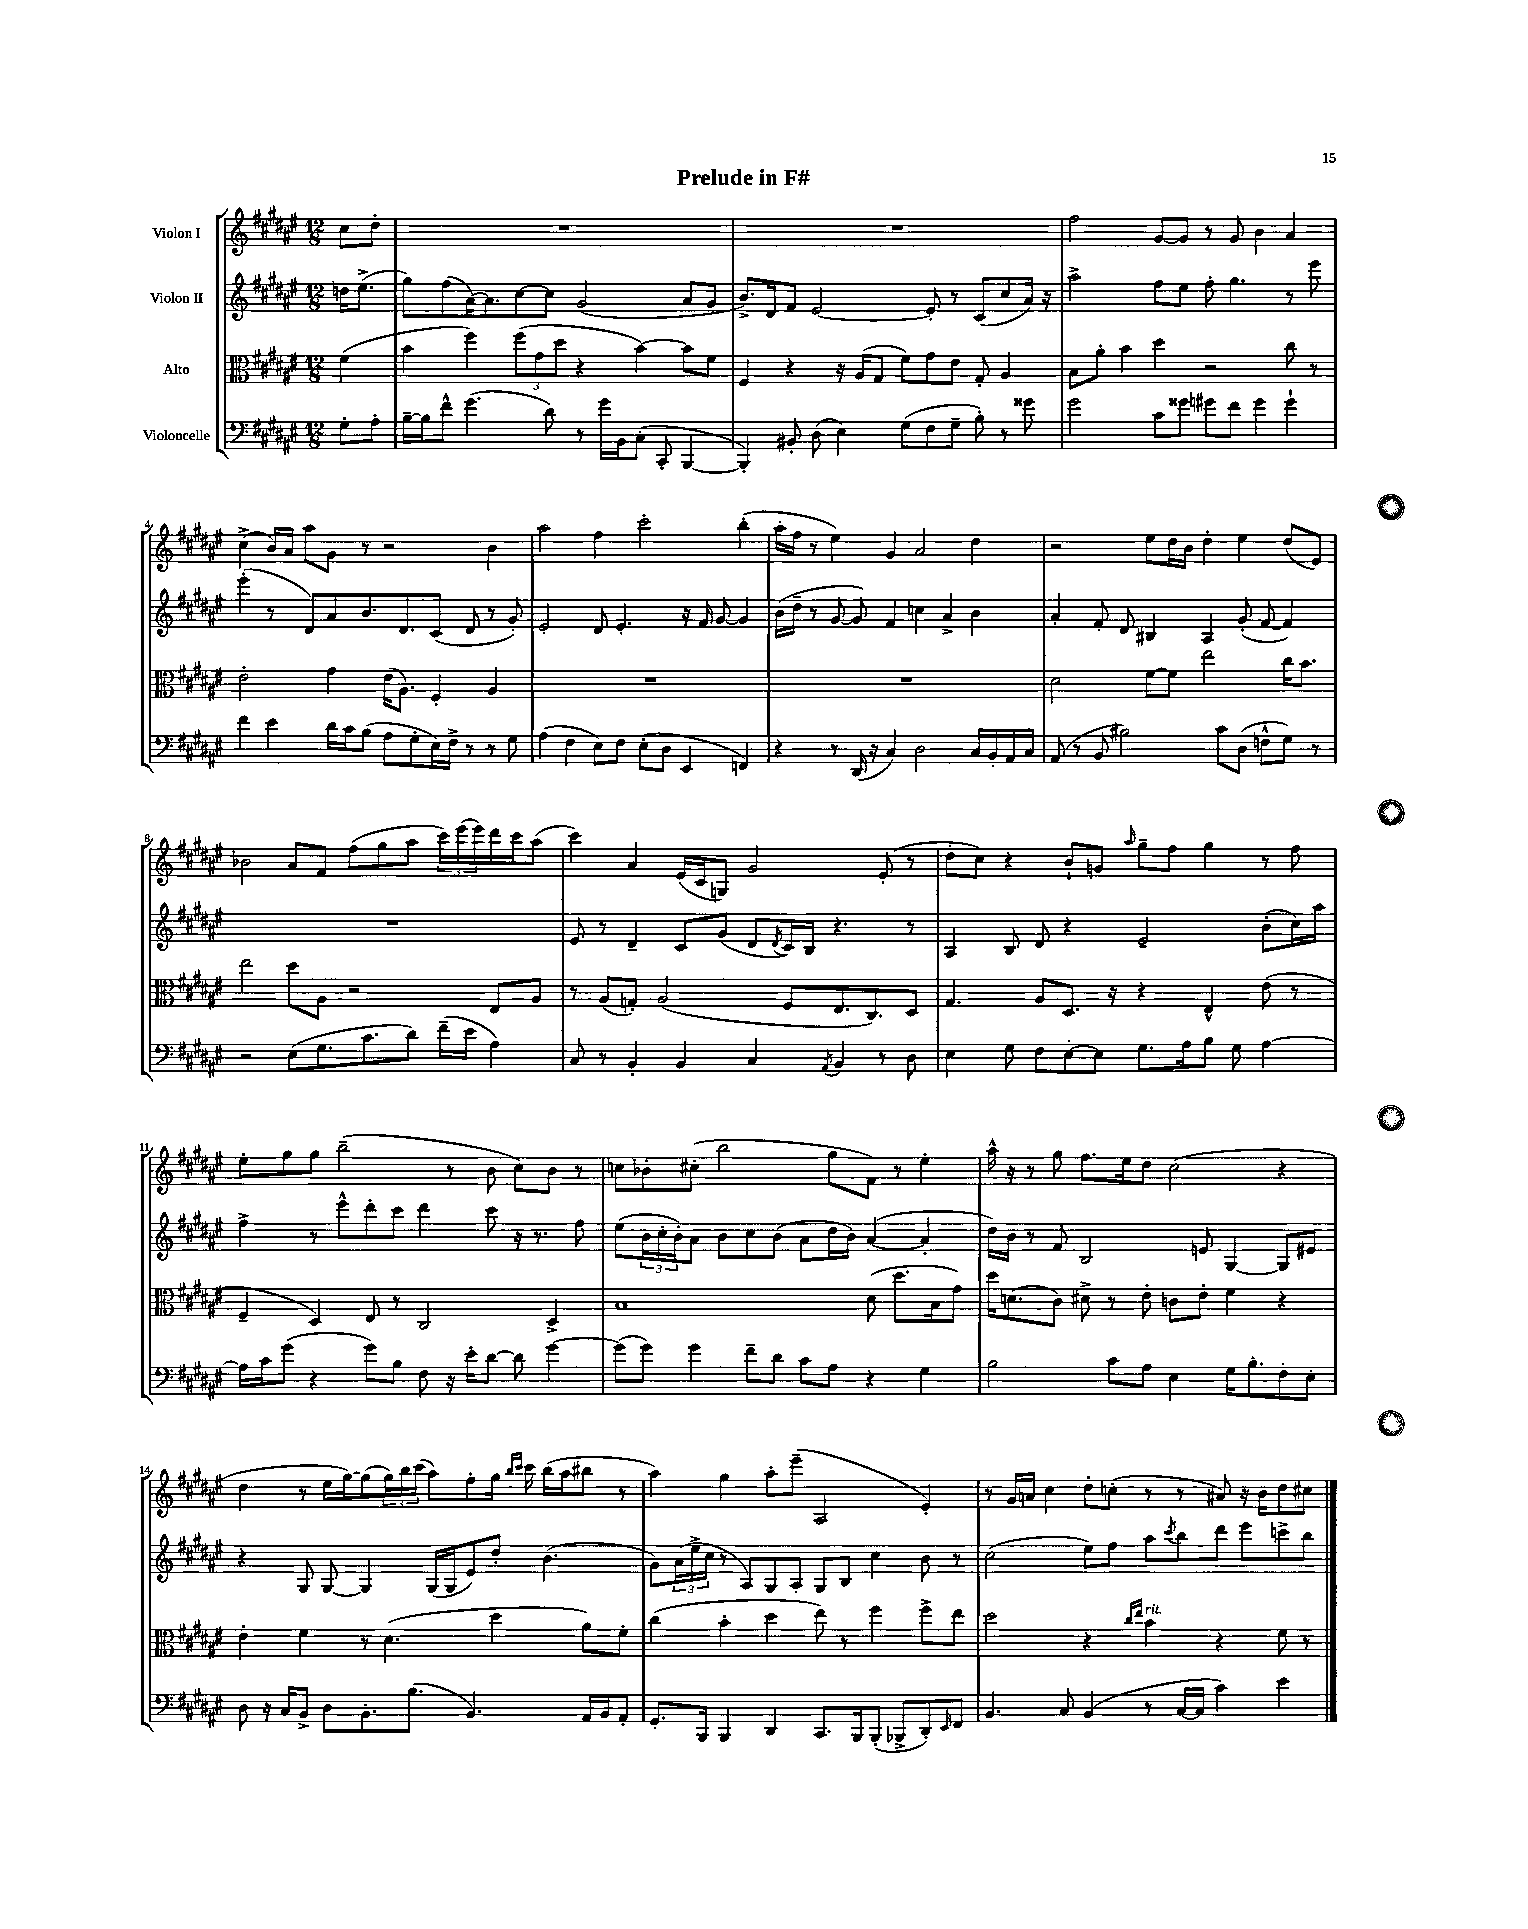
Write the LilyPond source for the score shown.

\header { title = "Prelude in F#" }
<<
\new StaffGroup <<
\new Staff = "s0" \with { instrumentName = "Violon I" } {
    \clef treble \key fis \major \numericTimeSignature \time 12/8 \partial 4
    cis''8 dis''8-. |
    R1. |
    R1. |
    fis''2 gis'8~ gis'8 r8 gis'8 b'4 ais'4 |
    cis''4->( b'16) ais'16 ais''8 gis'8 r8 r2 b'4 |
    ais''2 fis''4 cis'''2-. b''4-.( |
    ais''16-. fis''16 r8 eis''4) gis'4 ais'2 dis''4 |
    r2 eis''8 dis''16 b'16 dis''4-. eis''4 dis''8( eis'8) |
    bes'2 ais'8 fis'8 fis''8( gis''8 ais''8 \tuplet 3/2 { cis'''16) eis'''16( eis'''16) } dis'''16 cis'''16 ais''8( |
    cis'''4) ais'4 eis'16( cis'16 g8) gis'2 eis'8-.( r8 |
    dis''8-. cis''8) r4 b'8-! g'8 \grace { ais''16 } gis''8-- fis''8 gis''4 r8 fis''8 |
    eis''8-. gis''8 gis''8 b''2--( r8 b'8 cis''8) b'8 r8 |
    c''8 bes'8-. cis''8-.( b''2 gis''8 fis'8) r8 eis''4-. |
    ais''16-^ r16 r8 gis''8 fis''8. eis''16 dis''8 cis''2( r4 |
    dis''4 r8 eis''16 gis''16~) gis''8( \tuplet 3/2 { gis''16) b''16 cis'''16( } ais''8) fis''8-. gis''16 \grace { b''16 cis'''16 } cis'''16 b''16( ais''16 bis''8 r8 |
    ais''4) gis''4 ais''8-. eis'''8--( ais2 eis'4-.) |
    r8 gis'16 a'16 cis''4 dis''8-. c''8-.( r8 r8 ais'8) r16 b'16 dis''8 cis''8 \bar "|." |
}
\new Staff = "s1" \with { instrumentName = "Violon II" } {
    \clef treble \key fis \major \numericTimeSignature \time 12/8 \partial 4
    d''16 eis''8.->( |
    gis''8) fis''8( ais'16~) ais'8. cis''8~ cis''8 gis'2( ais'8 gis'8 |
    b'8.->) dis'16 fis'8 eis'2~ eis'8-. r8 cis'8( cis''8 ais'16) r16 |
    ais''2-> fis''8 eis''8 fis''8-. gis''4. r8 eis'''8 |
    eis'''4-.( r8 dis'8) ais'8 b'8. dis'8. cis'8( dis'8 r8 gis'8-.) |
    eis'2-. dis'8 eis'4.-. r16 fis'16 gis'8~ gis'4 |
    b'16( dis''16-- r8 gis'8~ gis'8) fis'4 c''4 ais'4-> b'4 |
    ais'4-. fis'8-. dis'8 bis4 ais4 gis'8-.( fis'8~ fis'4) |
    R1. |
    eis'8 r8 dis'4-- cis'8 gis'8( dis'8 \acciaccatura { dis'8 } cis'16) b16 r4. r8 |
    ais4 b8 dis'8 r4 eis'2-- b'8-.( cis''16) ais''16 |
    fis''4-> r8 eis'''8-^ dis'''8-. cis'''8 dis'''4 cis'''8 r16 r8. fis''8 |
    eis''8( \tuplet 3/2 { b'16 cis''16-. b'16-.) } ais'8 b'8 cis''8 b'8( ais'8 dis''16 b'16) ais'4~( ais'4-. |
    dis''16) b'16 r8 fis'8 b2 e'8 gis4~ gis8 eis'8 |
    r4 gis8 gis8~ gis4 gis16( gis16 eis'8) dis''8-. b'4.( |
    gis'8) \tuplet 3/2 { ais'16( eis''16-> cis''16 } r8 ais8) gis8 ais8-. gis8 b8 cis''4 b'8 r8 |
    cis''2( eis''8) fis''8 ais''8 \acciaccatura { cis'''8 } b''8 dis'''8 eis'''8 c'''8-> b''8 \bar "|." |
}
\new Staff = "s2" \with { instrumentName = "Alto" } {
    \clef alto \key fis \major \numericTimeSignature \time 12/8 \partial 4
    fis'4( |
    b'4 fis''4) \tuplet 3/2 { fis''8( gis'8 dis''8 } r4 b'4~) b'8 fis'8 |
    fis4 r4 r16 ais16( gis8 fis'8) gis'8 eis'8 gis8-. ais4 |
    b8 ais'8-. b'4 dis''4 r2 cis''8 r8 |
    eis'2-. gis'4 eis'16( ais8.) fis4-. ais4 |
    R1. |
    R1. |
    dis'2 fis'8~ fis'8 eis''2 cis''16 b'8. |
    eis''2 dis''8 ais8 r2 eis8 ais8 |
    r8 ais8( g8-.) ais2( fis8 eis8. cis8.) dis8 |
    gis4. ais8 dis8. r16 r4 eis4-^ eis'8( r8 |
    fis4-- dis4) eis8 r8 cis2 dis4-> |
    b1 dis'8( dis''8. b16 gis'8) |
    dis''16 d'8.( cis'8) dis'8-> r8 eis'8-. c'8 eis'8-. fis'4 r4 |
    eis'4-. fis'4 r8 dis'4.( dis''4 ais'8) fis'8-. |
    cis''4( b'4-. dis''4 eis''8) r8 fis''4 fis''8-> eis''8 |
    dis''2 r4 \grace { cis''16 eis''16 } b'4^\markup { \italic "rit." } r4 fis'8 r8 \bar "|." |
}
\new Staff = "s3" \with { instrumentName = "Violoncelle" } {
    \clef bass \key fis \major \numericTimeSignature \time 12/8 \partial 4
    gis8-. ais8-. |
    b16~-- b16 fis'8-^ gis'4.( dis'8) r8 gis'16 b,16 cis8-.( cis,8-. b,,4~ |
    b,,4-.) bis,8-. dis8( eis4) gis8( fis8 gis8-- b8-.) r8 gisis'8 |
    gis'2 cis'8 gisis'8 gis'8 fis'8 gis'4 gis'4-! |
    fis'4 eis'4 dis'16 cis'16 b8( ais8 gis8-. eis16) fis16-> r8 r8 gis8 |
    ais4( fis4 eis8) fis8 eis8-.( dis8 eis,4 f,4) |
    r4 r8 dis,16( r16 cis4) dis2 cis16 b,16-. ais,16 cis16 |
    ais,8( r8 b,8 bis2) cis'8 dis8( f8-^ gis8) r8 |
    r2 eis8( gis8. cis'8. dis'8) fis'16--( eis'16 ais4) |
    cis8 r8 b,4-. b,4 cis4 \acciaccatura { ais,8 } b,4 r8 dis8 |
    eis4 gis8 fis8 eis8~-. eis8 gis8. ais16 b8 gis8 ais4~ |
    ais16 cis'16 gis'8( r4 gis'8) b8 fis8 r16 eis'16-. dis'8~ dis'8 gis'4~ |
    gis'8( gis'8) gis'4 fis'8-- dis'8 cis'8 ais8 r4 gis4 |
    b2 cis'8 ais8 eis4 gis16 b8.-. fis8-. eis8-. |
    dis8 r16 cis16 b,8-> dis8 b,8.-. b8.( b,4.) ais,16 b,16 ais,8-. |
    gis,8.-. b,,16 b,,4 dis,4 cis,8. b,,16 b,,8-.( bes,,8-> dis,8-.) \grace { eis,16 } fis,8 |
    b,4. cis8 b,4( r8 cis16~ cis16 cis'4) eis'4 \bar "|." |
}
>>
>>
